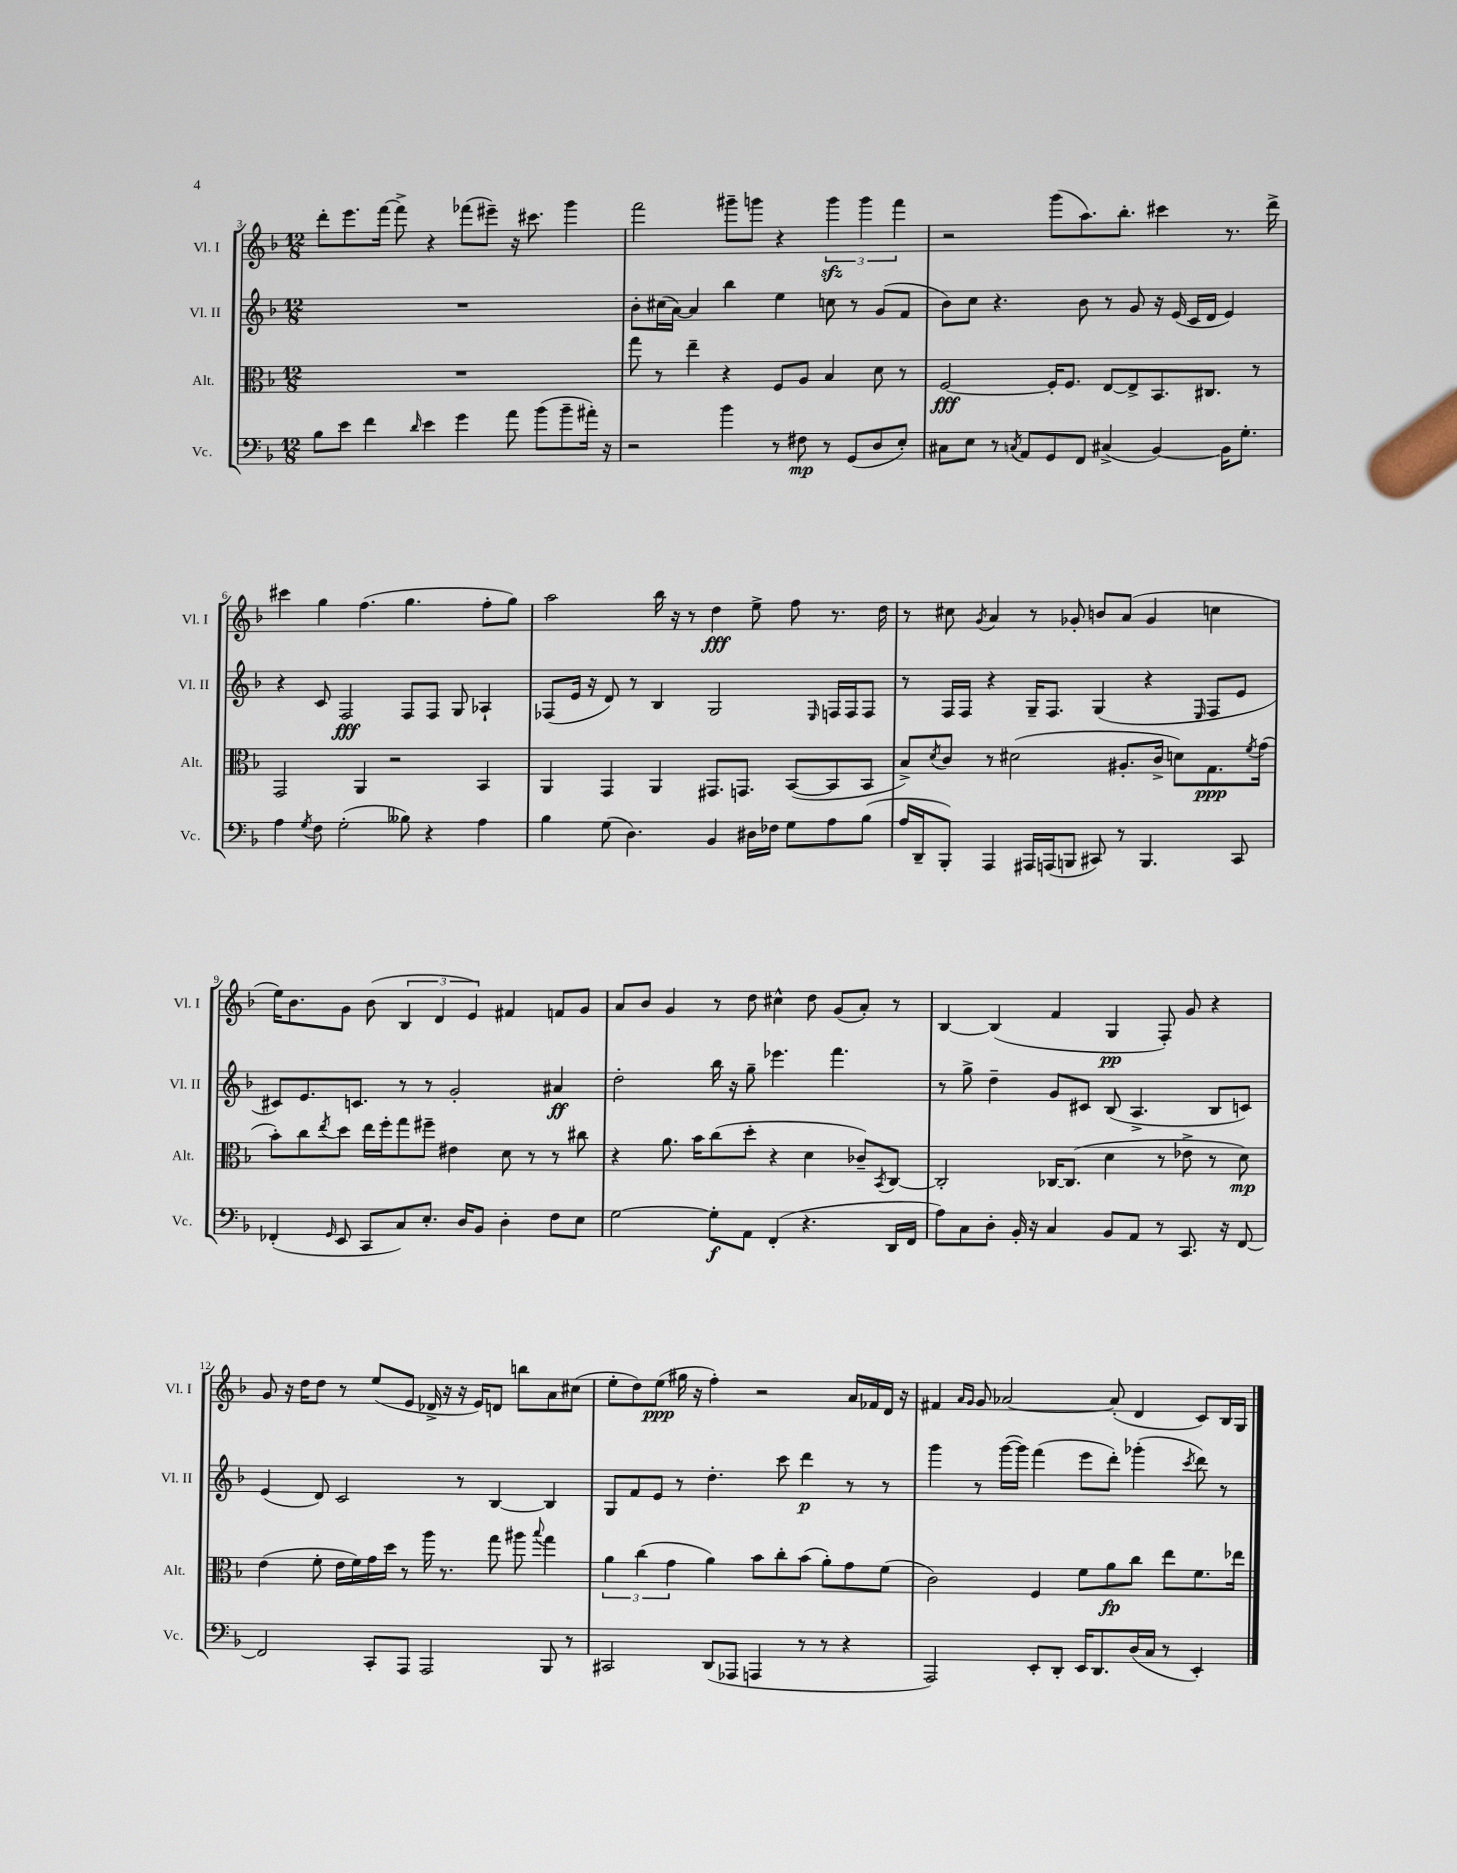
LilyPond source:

<<
\new StaffGroup <<
\new Staff = "s0" \with { instrumentName = "Vl. I" shortInstrumentName = "Vl. I" } {
    \clef treble \key f \major \numericTimeSignature \time 12/8
    d'''8-. e'''8. f'''16~ f'''8-> r4 fes'''8( eis'''8--) r16 cis'''8. g'''4 |
    f'''2 gis'''8-- g'''8 r4 \tuplet 3/2 { g'''4\sfz g'''4 f'''4 } |
    r2 g'''8( a''8.) bes''8.-. cis'''4 r8. d'''16-> |
    cis'''4 g''4 f''4.( g''4. f''8-. g''8) |
    a''2 bes''16 r16 r8 d''4\fff e''8-> f''8 r8. d''16 |
    r8 cis''8 \acciaccatura { g'8 } a'4 r8 ges'8-. b'8 a'8( ges'4 c''4 |
    e''16) bes'8. g'8 bes'8( \tuplet 3/2 { bes4 d'4 e'4) } fis'4 f'8 g'8 |
    a'8 bes'8 g'4 r8 d''8 cis''4-^ d''8 g'8( a'8-.) r8 |
    bes4~ bes4( f'4 g4\pp f8-.) g'8 r4 |
    g'8 r16 d''16 d''8 r8 e''8( e'8 des'16-> r16 r16 e'16) d'8 b''8 a'8 cis''8( |
    e''8-. d''8) e''8\ppp( gis''16 r16 f''4-.) r2 a'16 fes'16 d'16 r16 |
    fis'4 \grace { a'16 g'16 } g'8 aes'2~ aes'8-.( d'4 c'8) bes16 g16 \bar "|." |
}
\new Staff = "s1" \with { instrumentName = "Vl. II" shortInstrumentName = "Vl. II" } {
    \clef treble \key f \major \numericTimeSignature \time 12/8
    R1. |
    bes'8-. cis''16( a'16~) a'4 bes''4 e''4 c''8 r8 g'8( f'8 |
    bes'8) c''8 r4. bes'8 r8 g'8 r16 e'16( c'16 d'16 e'4) |
    r4 c'8 f2\fff f8 f8 g8 aes4-! |
    fes8( e'16 r16 d'8) r8 bes4 g2 \grace { e16 } f16 f16 f8 |
    r8 f16 f16 r4 g16-- f8. g4( r4 \grace { e16 } f8 e'8 |
    cis'8) e'8. c'8. r8 r8 g'2-. ais'4\ff |
    d''2-. bes''16 r16 g''8-- ees'''4. f'''4. |
    r8 g''8-> d''4-- g'8 cis'8 bes8( a4.-> bes8 c'8) |
    e'4( d'8) c'2 r8 bes4~ bes4 |
    g8 f'8 e'8 r8 d''4.-. c'''8 d'''4\p r8 r8 |
    g'''4 r8 g'''16~( g'''16) f'''4( e'''8 d'''8-.) ges'''4-.( \acciaccatura { c'''8 } d'''8) r8 \bar "|." |
}
\new Staff = "s2" \with { instrumentName = "Alt." shortInstrumentName = "Alt." } {
    \clef alto \key f \major \numericTimeSignature \time 12/8
    R1. |
    g''8 r8 e''4-- r4 f8 a8 bes4 d'8 r8 |
    f2~\fff f16-. f8. e8~ e8-> bes,8. cis8. r8 |
    g,2 a,4 r2 bes,4 |
    a,4 g,4 a,4 gis,8. g,8. bes,8~( bes,8 bes,8 |
    bes8->) \acciaccatura { d'8 } c'8 r8 dis'2( ais8.-. c'16-> d'8) g8.\ppp \acciaccatura { f'8 } g'16( |
    bes'8-.) c''8 \acciaccatura { e''8 } d''8 e''16 f''16-. g''8 fis''8-- eis'4 d'8 r8 r8 cis''8 |
    r4 a'8. bes'16 c''8( d''8-. r4 d'4 ces'8--) \acciaccatura { bes,8 } c8~ |
    c2-. ces16~ ces8.( d'4 r8 ees'8-> r8 d'8\mp) |
    e'4( f'8-. e'16 f'16) g'16 d''16 r8 a''16 r8. g''8 ais''8 \appoggiatura { bes''8 } g''4 |
    \tuplet 3/2 { a'4 c''4( g'4 } a'4) bes'8 c''8-. bes'8( a'8-.) g'8 f'8( |
    c'2) f4 f'8 a'8\fp c''8 e''8 f'8. ees''16 \bar "|." |
}
\new Staff = "s3" \with { instrumentName = "Vc." shortInstrumentName = "Vc." } {
    \clef bass \key f \major \numericTimeSignature \time 12/8
    bes8 e'8 f'4 \grace { d'16 } e'4 g'4 a'8 bes'8( bes'8-- ais'16-.) r16 |
    r2 bes'4 r8 fis8\mp r8 g,8( d8 e8-.) |
    cis8 e8 r8 \acciaccatura { c8 } a,8 g,8 f,8 cis4->( bes,4~) bes,16 g8.-. |
    a4 \acciaccatura { g8 } f8 g2-.( beses8) r4 a4 |
    bes4 g8( d4.) bes,4 dis16 fes16 g8 a8 bes8( |
    a16 d,16-- bes,,8-.) a,,4 ais,,16 a,,16( b,,8 cis,8) r8 b,,4. cis,8 |
    fes,4-.( \grace { g,16 } e,8 c,8 c8) e8.-. d16 bes,8 d4-. f8 e8 |
    g2~ g8-.\f a,8 f,4-.( r4. d,16 f,16 |
    a8) c8 d8-. bes,16-. r16 c4 bes,8 a,8 r8 c,8. r16 f,8~ |
    f,2 c,8-. a,,8 a,,2 bes,,8 r8 |
    cis,2 d,8( aes,,8 a,,4 r8 r8 r4 |
    a,,2) e,8-. d,8-. e,16 d,8. d16( c16 r8 e,4-.) \bar "|." |
}
>>
>>
\layout { \context { \Score currentBarNumber = #3 } }
